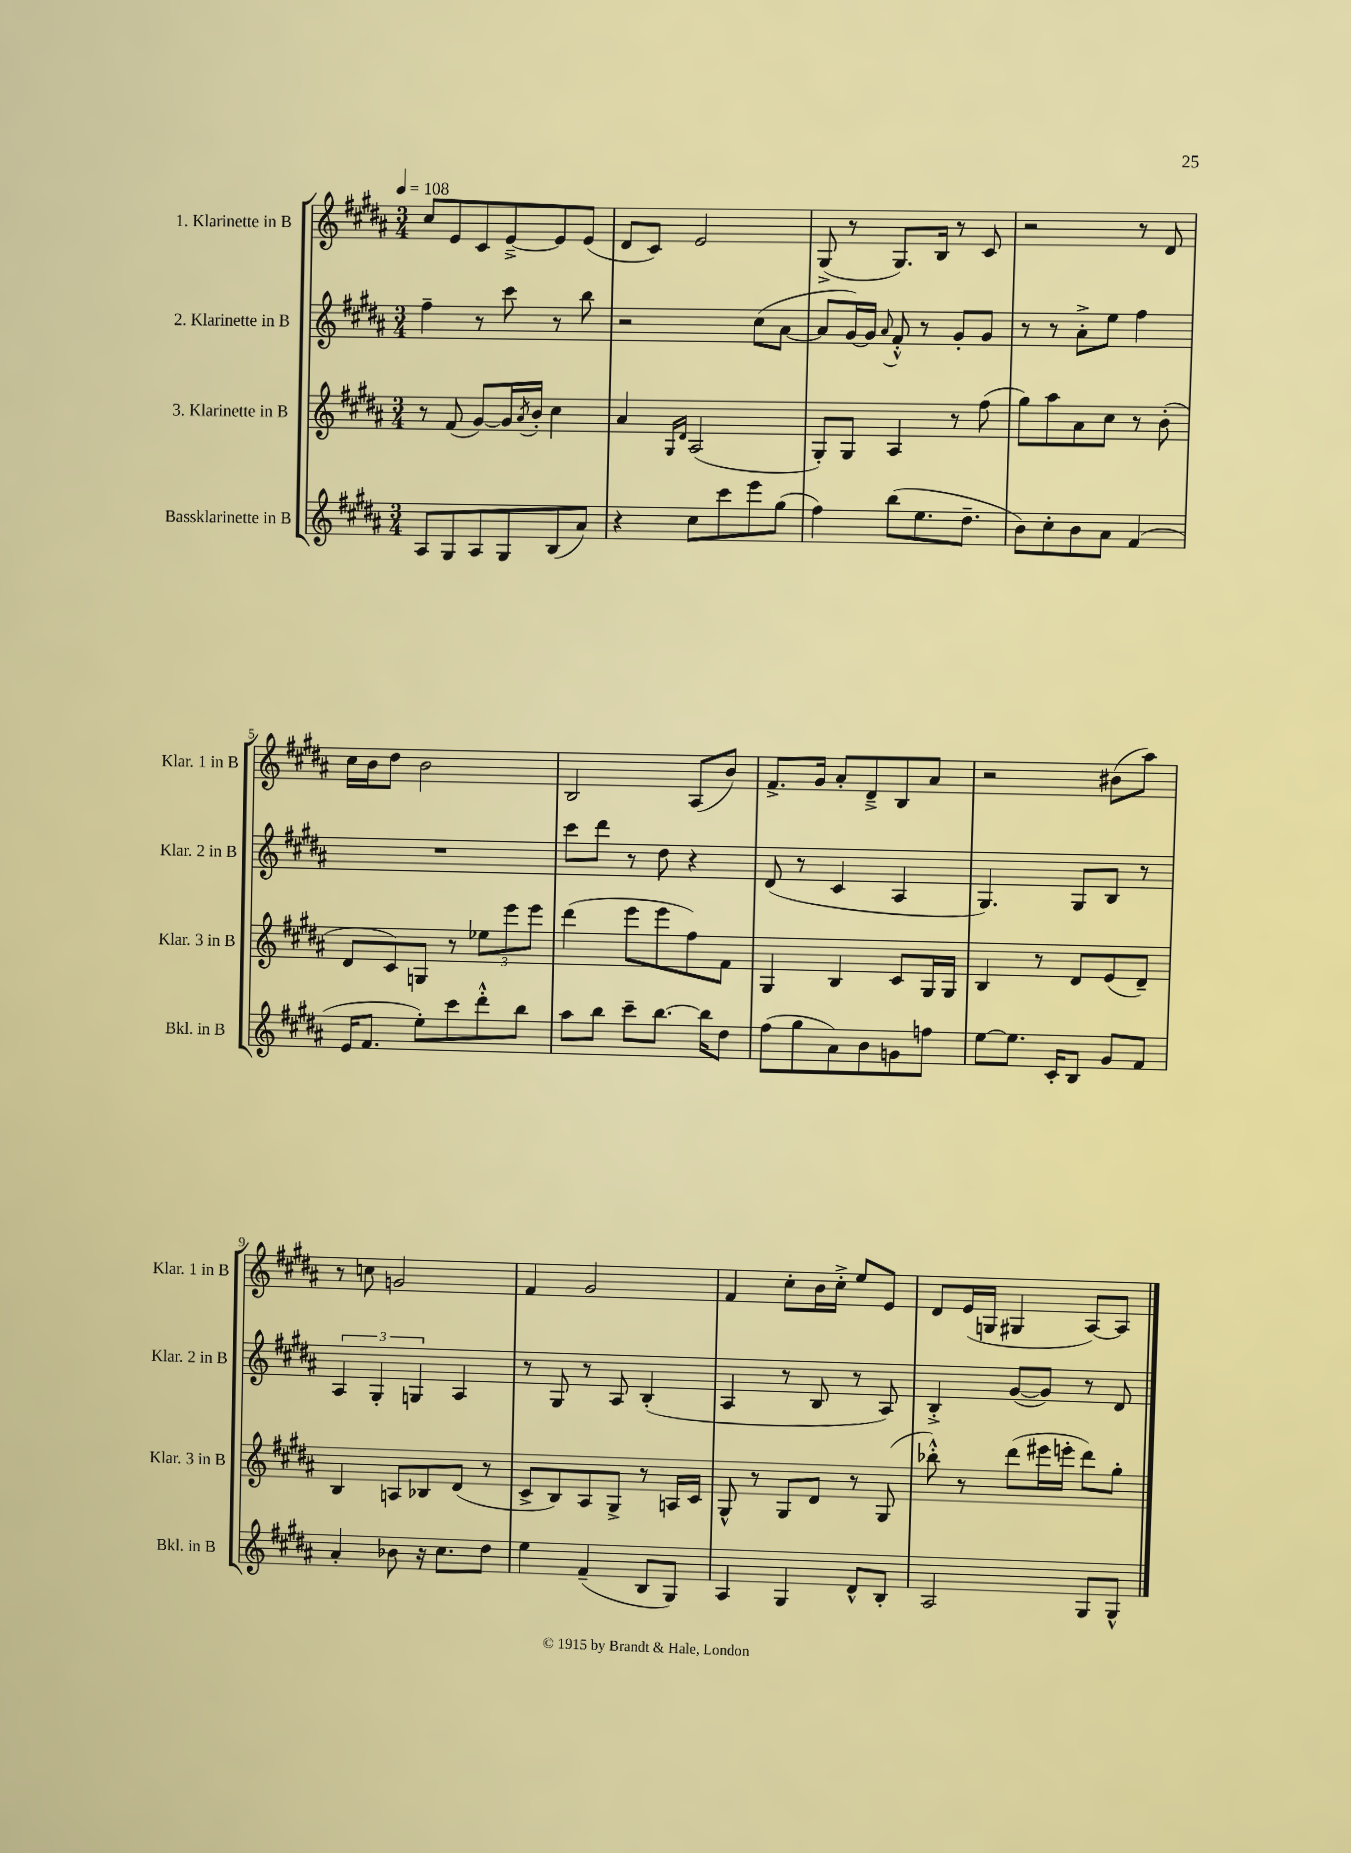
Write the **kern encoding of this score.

**kern	**kern	**kern	**kern
*staff4	*staff3	*staff2	*staff1
*clefG2	*clefG2	*clefG2	*clefG2
*k[f#c#g#d#a#]	*k[f#c#g#d#a#]	*k[f#c#g#d#a#]	*k[f#c#g#d#a#]
*M3/4	*M3/4	*M3/4	*M3/4
*MM108	*MM108	*MM108	*MM108
8A#	8r	4ff#~	8cc#
8G#	(8f#	.	8e
8A#	[8g#)	8r	8c#
8G#	16g#]	8ccc#	[8e~^
.	8qa#	.	.
.	16b'	.	.
(8B	4cc#	8r	8e]
8a#)	.	8bb	(8e
=	=	=	=
4r	4a#	2r	8d#
.	.	.	8c#)
.	16qqG#	.	.
.	16qqd#	.	.
8cc#	(2A#	.	2e
8ccc#	.	.	.
8eee	.	(8cc#	.
(8gg#	.	[8a#	.
=	=	=	=
4ff#)	8G#')	8a#]	(8G#^
.	8G#	[16g#)	8r
.	.	16g#]	.
.	.	8qqa#	.
(8bb	4A#	8f#'^^	8.G#)
8.ee	.	8r	.
.	.	.	16B
.	8r	8g#'	8r
8.dd#~	.	.	.
.	(8ff#	8g#	8c#
=	=	=	=
8b)	8gg#)	8r	2r
8cc#'	8aa#	8r	.
8b	8a#	8a#'^	.
8a#	8cc#	8ee	.
(4f#	8r	4ff#	8r
.	(8b'	.	8d#
=	=	=	=
16e	8d#	2.r	16cc#
8.f#	.	.	16b
.	8c#)	.	8dd#
8ee')	8G	.	2b
8ccc#	8r	.	.
8ddd#'^^	12ee-	.	.
.	12eee	.	.
8bb	.	.	.
.	12eee	.	.
=	=	=	=
8aa#	(4ddd#	8ccc#	2B
8bb	.	8ddd#	.
8ccc#~	8eee	8r	.
[8.bb	8eee	8dd#	.
.	8ff#)	4r	(8A#
16bb]	.	.	.
8dd#	8f#	.	8b)
=	=	=	=
(8ff#	4G#	(8d#	8.f#^
8gg#	.	8r	.
.	.	.	16g#
8a#)	4B	4c#	8a#'
8b	.	.	8d#~^
8g	8c#	4A#	8B
8ff	16G#	.	8a#
.	16G#	.	.
=	=	=	=
[8ee	4B	4.G#)	2r
8.ee]	.	.	.
.	8r	.	.
16c#'	.	.	.
8B	8d#	8G#	.
8g#	(8e	8B	(8b#
8f#	8d#~)	8r	8aa#)
=	=	=	=
4a#'	4B	6A#	8r
.	.	.	8cc
.	.	6G#'	.
8b-	8A	.	2g
.	.	6G	.
16r	8B-	.	.
8.cc#	.	.	.
.	(8d#	4A#	.
8dd#	8r	.	.
=	=	=	=
4ee	8c#^	8r	4f#
.	8B)	8G#	.
(4f#~	8A#	8r	2g#
.	8G#^	8A#	.
8B	8r	(4B'	.
8G#)	16A	.	.
.	16c#	.	.
=	=	=	=
4A#	8G#^^	4A#	4f#
.	8r	.	.
4G#	8G#	8r	8cc#'
.	8d#	8B	16b
.	.	.	16cc#'^
8d#^^	8r	8r	8ee
8B'	(8G#	8A#)	8e
=	=	=	=
2A#	8bb-'^^)	4B'^	8d#
.	8r	.	(16e
.	.	.	16G
.	(8ddd#	([8g#	4G#
.	16eee#	8g#])	.
.	16eee'	.	.
8G#	8ddd#)	8r	[8A#)
8G#^^	8gg#'	8d#	8A#]
==	==	==	==
*-	*-	*-	*-
